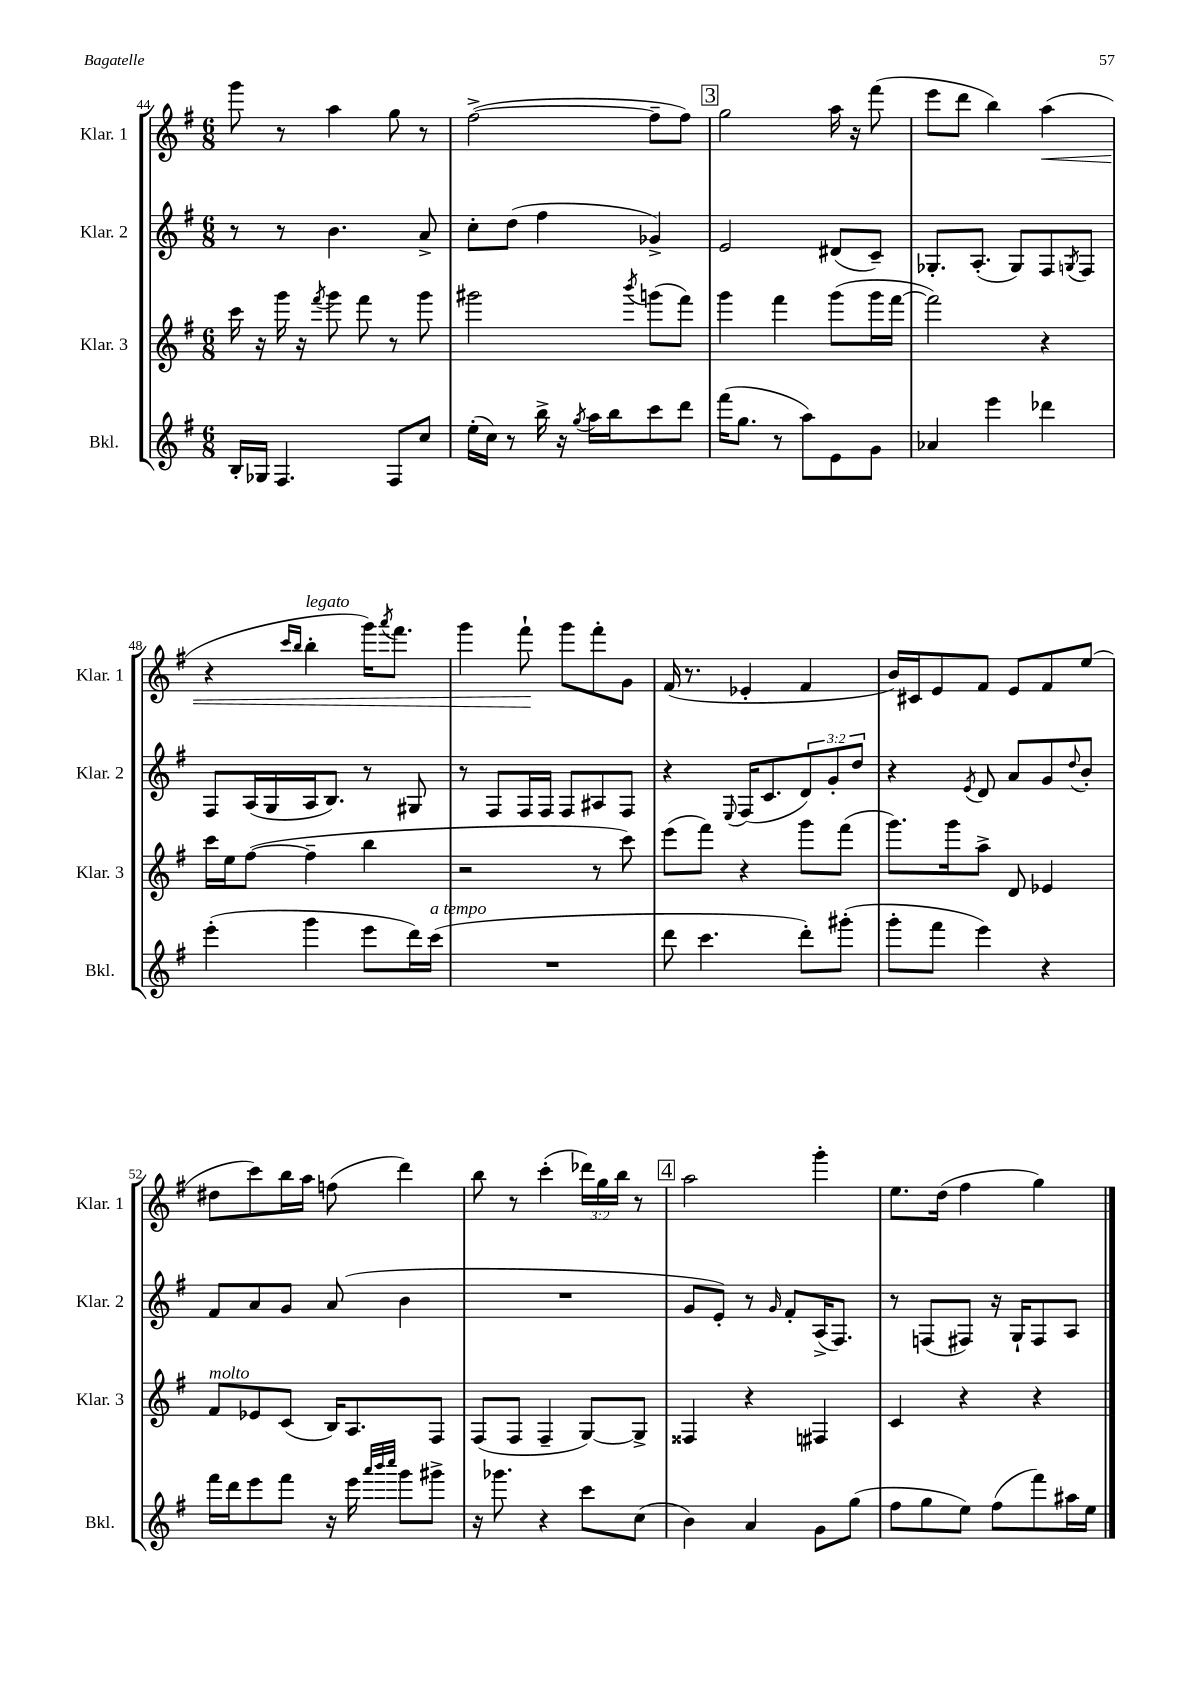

**kern	**kern	**kern	**kern
*staff4	*staff3	*staff2	*staff1
*clefG2	*clefG2	*clefG2	*clefG2
*k[f#]	*k[f#]	*k[f#]	*k[f#]
*M6/8	*M6/8	*M6/8	*M6/8
16B'/LL	16ccc\	8r	8ggg\
16G-/JJ	16r	.	.
4.F#/	16ggg\	8r	8r
.	16r	.	.
.	8qfff#/	.	.
.	8ggg\	4.b\	4aa\
.	8fff#\	.	.
8F#/L	8r	.	8gg\
8cc/J	8ggg\	8a^/	8r
=	=	=	=
(16ee'\LL	2ggg#\	8cc'\L	([2ff#^\
16cc\JJ)	.	.	.
8r	.	(8dd\J	.
16bb^\	.	4ff#\	.
16r	.	.	.
8qgg/	.	.	.
16aa\LL	.	.	.
16bb\J	.	.	.
.	8qbbb/	.	.
8ccc\	(8ggg\L	4g-^/)	8ff#~\]L
8ddd\J	8fff#\J)	.	8ff#\J)
=	=	=	=
(16fff#\LK	4ggg\	2e/	2gg\
8.gg\J	.	.	.
8r	4fff#\	.	.
8aa\L)	.	.	.
8e\	(8ggg\L	(8d#/L	16aa\
.	.	.	16r
8g\J	16ggg\L	8c~/J)	(8fff#\
.	[16fff#\JJ	.	.
=	=	=	=
4a-/	2fff#\])	8.G-'/L	8eee\L
.	.	.	8ddd\J
.	.	(8.A'/J	.
4eee\	.	.	4bb\)
.	.	8G-/L)	.
4ddd-\	4r	8F#/	(4aa\
.	.	8qG/	.
.	.	8F#/J	.
=	=	=	=
(4eee'\	16ccc\LL	8F#/L	4r
.	16ee\J	.	.
.	([8ff#\J	(16A/L	.
.	.	16G/	.
.	.	.	16qqccc/LL
.	.	.	16qqbb/JJ
4ggg\	4ff#~\]	16A/J	4bb'\
.	.	8.B/J)	.
8eee\L	4bb\	8r	16ggg\LK)
.	.	.	8qaaa/
.	.	.	8.fff#\J
16ddd\L)	.	8G#/	.
(16ccc\JJ	.	.	.
=	=	=	=
2.r	2r	8r	4ggg\
.	.	8F#/L	.
.	.	16F#/L	8fff#`\
.	.	16F#/JJ	.
.	.	8F#/L	8ggg\L
.	8r	8A#/	8fff#'\
.	8ccc\)	8F#/J	8g\J
=	=	=	=
8ddd\	(8eee\L	4r	(16f#/
.	.	.	8.r
4.ccc\	8fff#\J)	.	.
.	.	8qqE/	.
.	4r	(16F#/LK	4e-'/
.	.	8.c/	.
8ddd'\L)	8ggg\L	12d/)	4f#/
.	.	12g'/	.
(8ggg#'\J	(8fff#\J	.	.
.	.	12dd/J	.
=	=	=	=
8ggg'\L	8.ggg\L)	4r	16b/LL)
.	.	.	16c#/J
8fff#\J	.	.	8e/
.	16ggg\k	.	.
.	.	8qe/	.
4eee\)	8aa^\J	8d/	8f#/J
.	8d/	8a/L	8e/L
4r	4e-/	8g/	8f#/
.	.	8qqdd/	.
.	.	8b'/J	(8ee/J
=	=	=	=
16fff#\LL	8f#/L	8f#/L	8dd#\L
16ddd\J	.	.	.
8eee\	8e-/	8a/	8ccc\)
8fff#\J	(8c/J	8g/J	16bb\L
.	.	.	16aa\JJ
16r	16B/LK)	(8a/	(8ff\
16eee\	8.A/	.	.
32qqaaa/LLL	.	.	.
32qqbbb/	.	.	.
32qqcccc/JJJ	.	.	.
8ggg\L	.	4b\	4ddd\)
8ggg#^\J	8F#/J	.	.
=	=	=	=
16r	(8F#/L	2.r	8bb\
8.ggg-\	.	.	.
.	8F#/J	.	8r
4r	4F#~/	.	(4ccc'\
8ccc\L	[8G/L)	.	24ddd-\LL)
.	.	.	24gg\
.	.	.	24bb\JJ
(8cc\J	8G^/]J	.	8r
=	=	=	=
4b\)	4F##/	8g/L	2aa\
.	.	8e'/J)	.
4a/	4r	8r	.
.	.	16qqg/	.
.	.	8f#'/L	.
8g\L	4F#/	(16A^/K	4ggg'\
.	.	8.F#/J)	.
(8gg\J	.	.	.
=	=	=	=
8ff#\L	4c/	8r	8.ee\L
8gg\	.	(8F/L	.
.	.	.	(16dd\Jk
8ee\J)	4r	8F#/J)	4ff#\
(8ff#\L	.	16r	.
.	.	16G`/LK	.
8fff#\)	4r	8F#/	4gg\)
16aa#\L	.	8A/J	.
16ee\JJ	.	.	.
==	==	==	==
*-	*-	*-	*-
